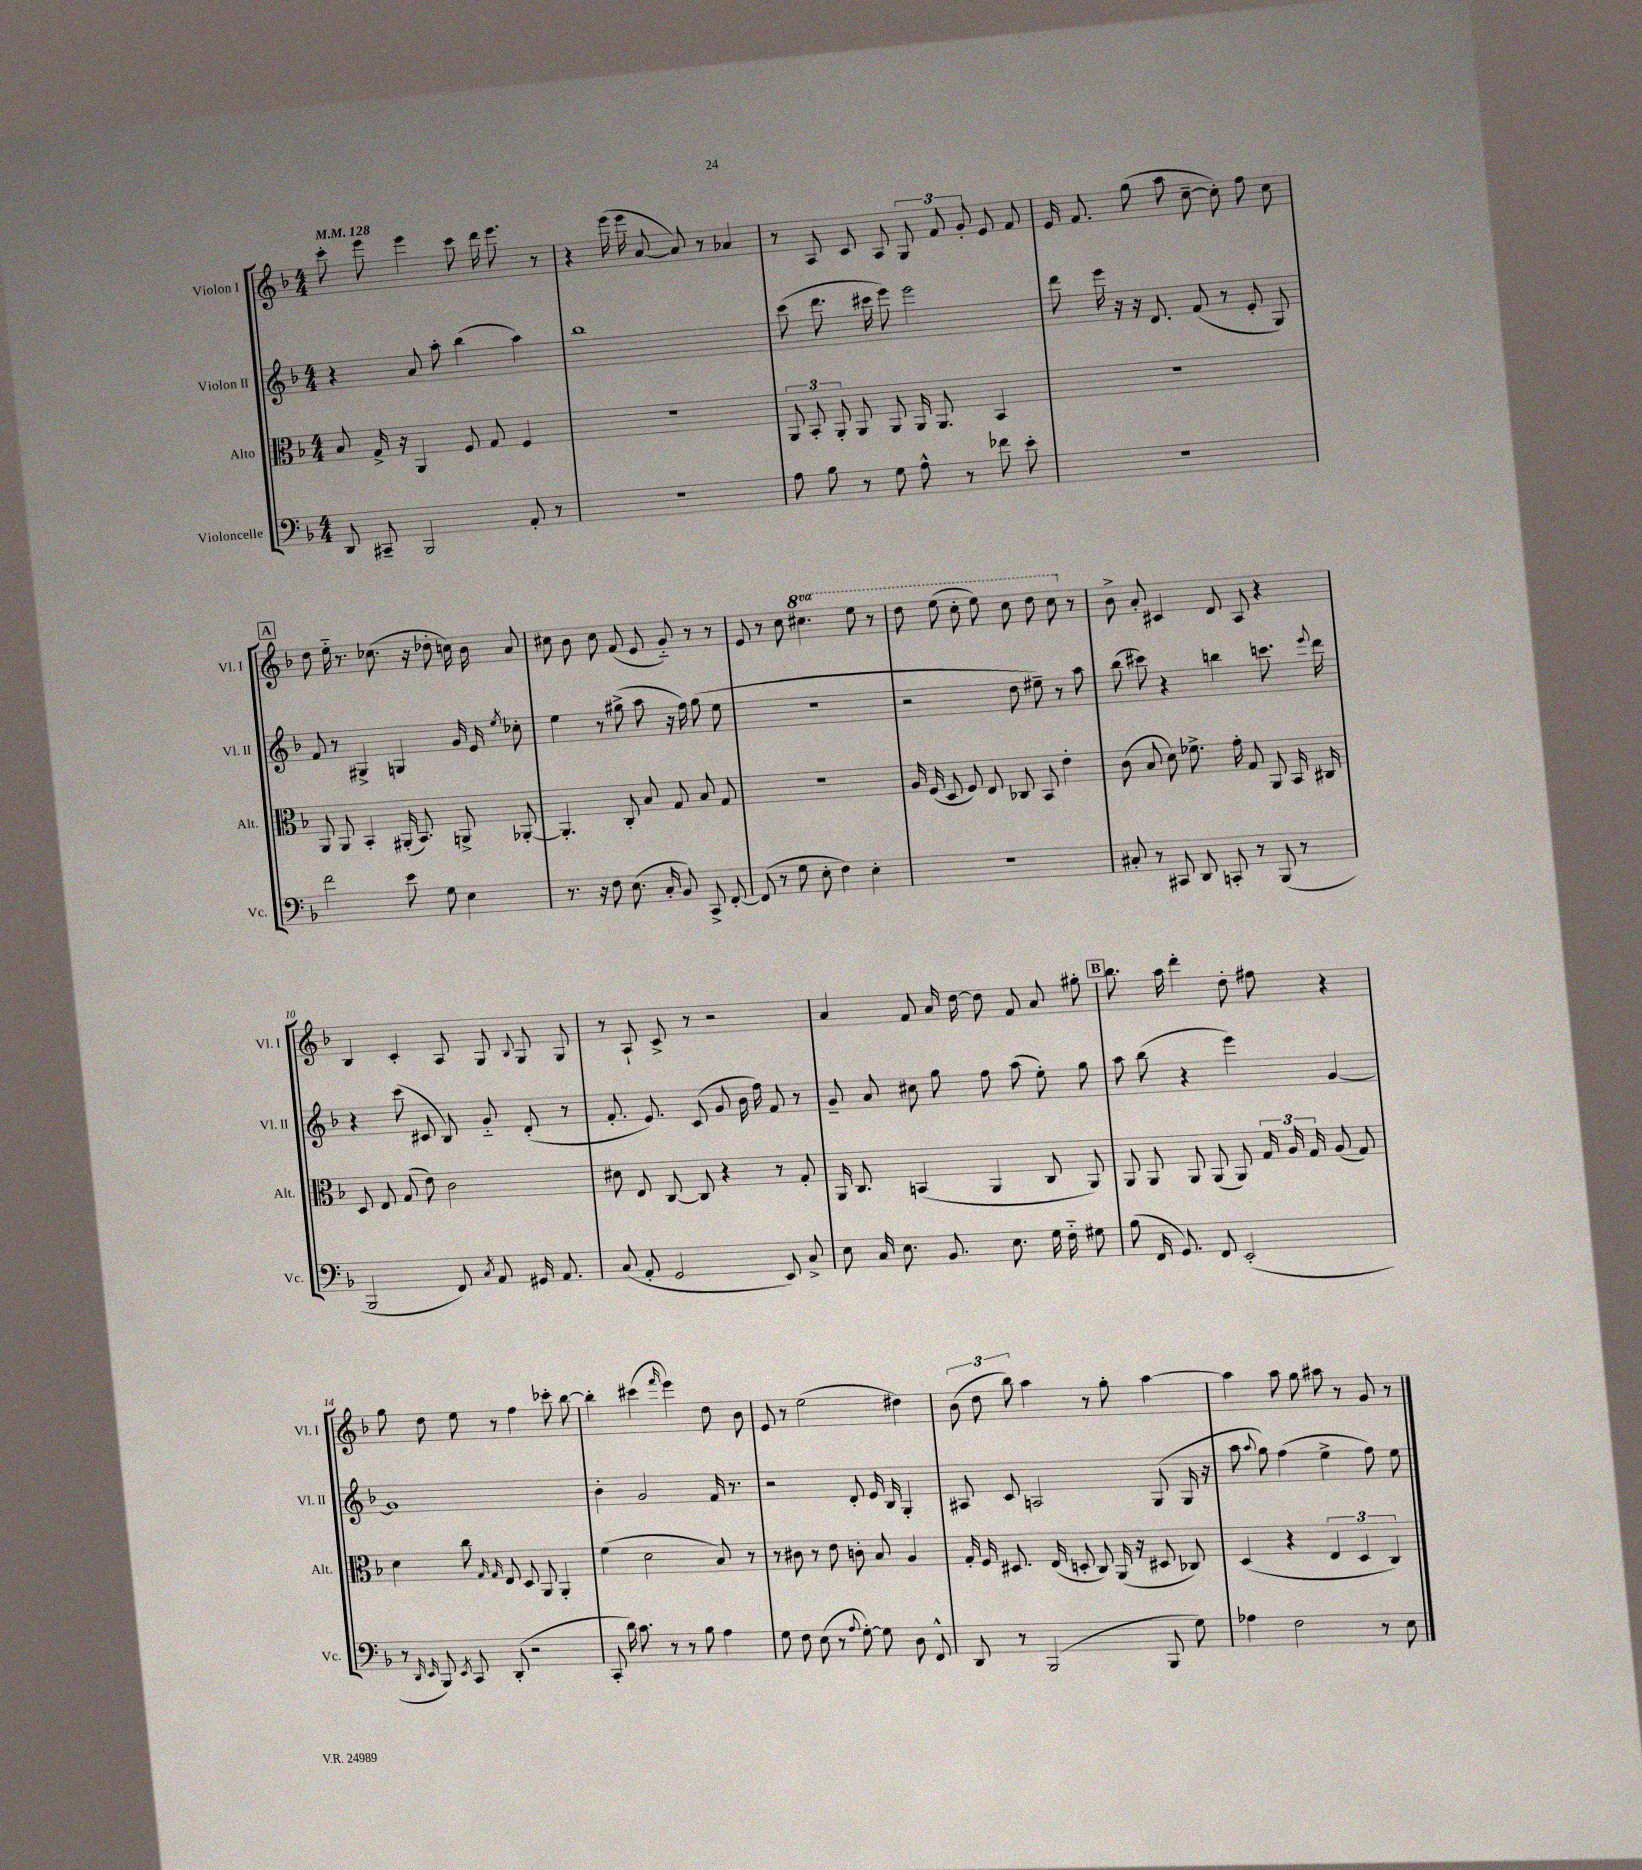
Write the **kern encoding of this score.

**kern	**kern	**kern	**kern
*staff4	*staff3	*staff2	*staff1
*clefF4	*clefC3	*clefG2	*clefG2
*k[b-]	*k[b-]	*k[b-]	*k[b-]
*M4/4	*M4/4	*M4/4	*M4/4
*MM128	*MM128	*MM128	*MM128
8DD/	8B-/	4r	8ccc'\
8CC#~/	16G^/	.	8eee\
.	16r	.	.
2BBB-/	4AA/	8a/	4eee\
.	.	8aa'\	.
.	8F/	(4bb-\	8ccc\
.	8G/	.	16ddd\
.	.	.	8.eee\
8AA'/	4F/	4aa\)	.
8r	.	.	8r
=	=	=	=
1r	1r	1bb-	4r
.	.	.	(16eee\
.	.	.	16eee\
.	.	.	[8a/
.	.	.	8a/])
.	.	.	8r
.	.	.	4a-/
=	=	=	=
8A\	12AA/	(8ccc\	8r
.	12BB-'/	.	.
8B-\	.	8.ddd\	8A/
.	12AA'/	.	.
8r	8AA/	.	8c/
.	.	16ccc#\	.
8G\	8AA/	8eee\)	8A/
8A^^\	16AA/	2eee\	12G/
.	8.AA/	.	.
.	.	.	12f/
8r	.	.	.
.	.	.	12g'/
8f-\	4BB-/	.	8e/
8e'\	.	.	8f/
=	=	=	=
1r	1r	8ddd\	16e/
.	.	.	8.f/
.	.	16eee\	.
.	.	16r	.
.	.	16r	(8gg\
.	.	8.d/	.
.	.	.	8aa\
.	.	(8f/	[8cc~\
.	.	8r	8cc'\])
.	.	8e'/	8ff\
.	.	8G/)	8cc\
=	=	=	=
2f\	8AA/	8f/	8dd\
.	8AA/	8r	16ee'~\
.	.	.	8.r
.	4BB-'/	4G#^/	.
.	.	.	(8.cc-\
8e\	(16AA#'/	4G/	.
.	8.BB-/)	.	16r
8G\	.	.	8dd-'\
4E\	8AA^/	16g/	16cc\)
.	.	16e/	16b-\
.	.	8qee/	.
.	[8AA-'/	8cc-'\	8a/
=	=	=	=
8.r	4.AA-'/]	4ee\	8cc#\
.	.	.	8b-\
16r	.	.	.
8F\	.	8r	8cc#\
(8.E\	8C'/	(8gg#^\	(8f/
.	8B-/	8aa\	8e/
16C'/	.	.	.
8BB-/)	8G/	16r	8g'~/)
.	.	16ff\)	.
8CC^/	8B-/	(8gg#\	8r
[8FF'/	8G/	8ee\	8r
=	=	=	=
(8FF/]	1r	1r	8e/
8r	.	.	8r
8G\	.	.	8cc\
8E'\	.	.	4.ccc#\
4F\)	.	.	.
4E'\	.	.	8eee\
.	.	.	8r
=	=	=	=
1r	16A/	2r	8ddd\
.	(16F/	.	.
.	8D/	.	(8eee\
.	8F/)	.	8ccc'\
.	8E/	.	8eee\)
.	8C-/	8dd\	8ccc\
.	8BB-/	8ee#~\)	8ddd\
.	4e'\	8r	8ccc\
.	.	8aa\	8r
=	=	=	=
8C#'/	(8c\	(8bb-\	8b-^\
8r	8B-/	8ccc#\)	8a'/
8CC#/	8d\)	4r	4c#/
8DD/	8.f-^\	.	.
8CC'/	.	4bb\	8d/
.	16g'\	.	.
8r	8G/	.	8A/
(8BBB-/	8AA/	8.ccc\	4r
8r	16BB-/	.	.
.	.	8qqeee/	.
.	16C#/	16ddd\	.
=	=	=	=
2BBB-/	8D/	4r	4B-/
.	8E/	.	.
.	(8G/	(8ccc\	4c'/
.	8e\)	8c#/	.
8FF/)	2c\	8B-/)	8A/
8qC/	.	.	.
8AA/	.	8g'~/	8G/
.	.	.	8qqB-/
16GG#/	.	(8d'/	8G/
8.AA/	.	.	.
.	.	8r	8G/
=	=	=	=
(8C/	8d#\	8.f'/	8r
8AA'/	8E/	.	8A`/
.	.	8.e/)	.
2GG/	[8C/	.	8c^/
.	8C/]	(8c/	8r
.	4r	8g/	2r
.	.	16b-\	.
.	.	16ff\)	.
8EE/)	8r	8f/	.
8C^/	8G'/	8r	.
=	=	=	=
8E\	16AA/	8g~/	4a/
.	8.C/	.	.
16C/	.	8a/	.
8.E\	.	.	.
.	(4BB/	8cc#\	8f/
8.BB-/	.	8gg\	16a/
.	.	.	[16dd\
.	4AA/	8ff\	8dd\]
8.E\	.	.	.
.	.	(8aa\	8f/
16G\	8C/	8ee'\)	8a/
16F'~\	.	.	.
8G#\	8AA/)	8gg\	8gg#'\
=	=	=	=
(8B-\	8AA/	8aa\	8.bb-\
16FF/	8AA/	(8bb-\	.
8.GG/)	.	.	16aa\
.	8AA/	4r	4ddd'\
8FF/	(8AA/	.	.
(2EE'/	8AA/)	4eee\)	8dd'\
.	24G/	.	8ff#\
.	24A/	.	.
.	24G/	.	.
.	(8A/	[4g/	4r
.	8G/)	.	.
=	=	=	=
8r	4d\	1g]	8gg\
16qqDD/	.	.	.
16qqEE/	.	.	.
8BBB-/)	.	.	8dd\
8qEE/	.	.	.
8CC/	8cc\	.	8ee\
.	16qqG/	.	.
.	16qqG/	.	.
(8DD'/	8E/	.	8r
2r	8D/	.	4ff\
.	8AA/	.	.
.	4AA'/	.	8ccc-'\
.	.	.	[8bb-\
=	=	=	=
8CC'/	(4f\	4b-'\	4bb-'\]
16d\)	.	.	.
8.c\	.	.	.
.	2d\	2g/	(4ccc#\
8r	.	.	.
.	.	.	16qqfff/
8r	.	.	4eee\)
8B-\	.	.	.
4A\	8B-/)	16f/	8dd\
.	.	8.r	.
.	8r	.	8b-\
=	=	=	=
8G\	8r	2r	8e/
8F\	8c#\	.	8r
(8E\	8r	.	(2ee\
8r	8e\	.	.
8qqA/	.	.	.
[8G'\)	8c'\	8d'/	.
8G\]	8B-/	16e/	.
.	.	16B-/	.
8D\	4A/	4G'/	4dd#\)
8FF^^/	.	.	.
=	=	=	=
8DD/	16G'/	8A#/	(12b-\
.	16F/	.	.
.	.	.	12dd\
8r	8.D#/	8c/	.
.	.	.	12bb-\)
(2BBB-/	.	2A/	4aa\
.	(16E/	.	.
.	8D'/	.	.
.	8C/)	.	8r
.	(16AA/	.	8gg'\
.	16r	.	.
8BBB-/	8D#/	(8G/	[4aa\
8G\)	8C-/)	16G/	.
.	.	16r	.
=	=	=	=
4A-\	(4D/	8aa\	4aa\]
.	.	8qqaa/	.
.	.	8gg\)	.
2F\	4r	(4ff\	8aa\
.	.	.	8gg\
.	6E/	4ee^\	8aa#\
.	.	.	8r
.	6D/	.	.
8r	.	8ff\)	8g/
.	6C/)	.	.
8E\	.	8ee\	8r
==	==	==	==
*-	*-	*-	*-
